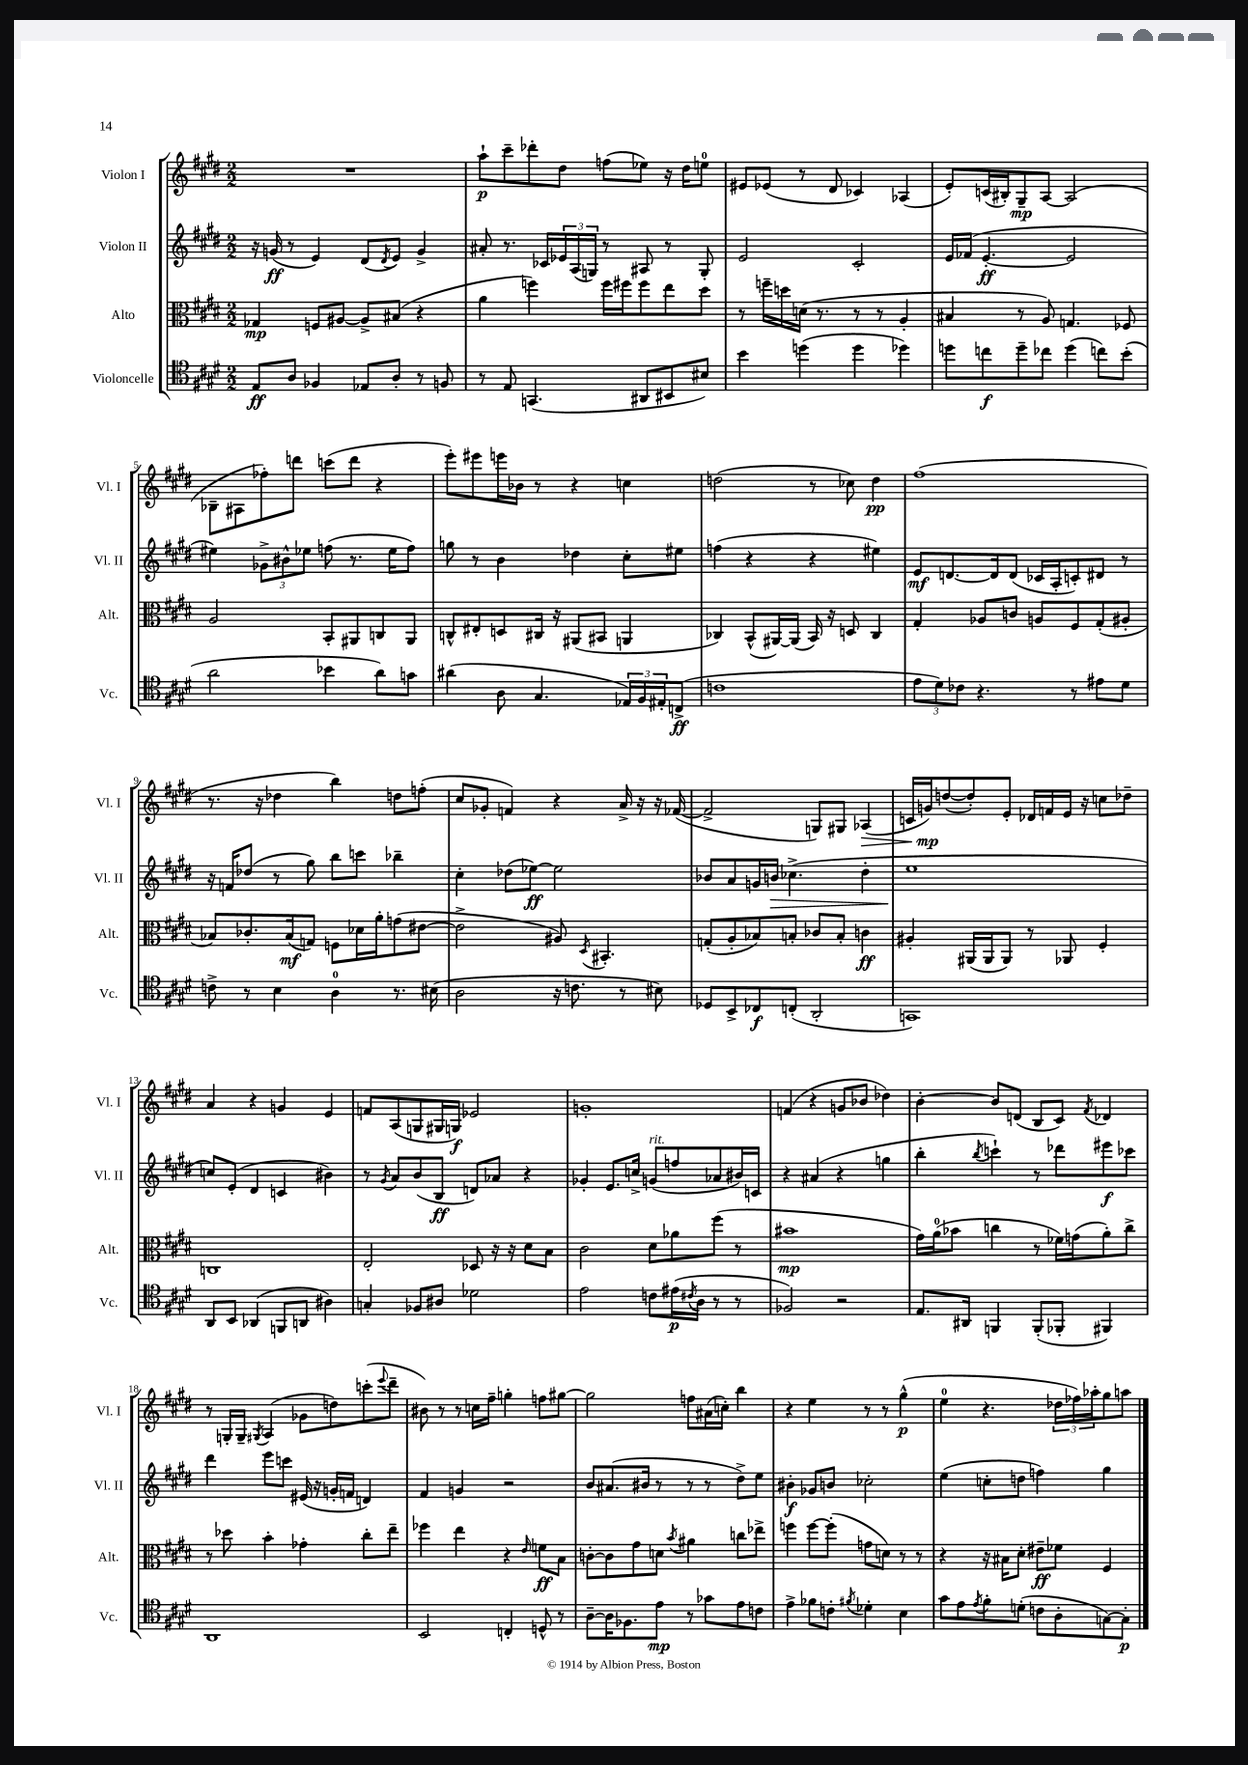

**kern	**kern	**kern	**kern
*staff4	*staff3	*staff2	*staff1
*clefC4	*clefC3	*clefG2	*clefG2
*k[f#c#g#d#]	*k[f#c#g#d#]	*k[f#c#g#d#]	*k[f#c#g#d#]
*M2/2	*M2/2	*M2/2	*M2/2
8E/L	4G-/	16r	1r
.	.	(16g/	.
8A/J	.	8r	.
4F-/	8F/L	4e/)	.
.	[8A#/J	.	.
8E-/L	8A#^/]L	(8d#/L	.
.	.	8qd#/	.
8A'/J	(8B#/J	8e/J)	.
8r	4r	4g^/	.
8F/	.	.	.
=	=	=	=
8r	4a\	8a#'/	8aa`\L
8E/	.	8.r	8ccc#~\
(4.GG/	4ff\)	.	8ddd-'\
.	.	16c-/LL	.
.	.	24e-/	8dd#\J
.	.	(24A/	.
.	.	24G/JJ)	.
.	16ff\LL	8r	(8ff\L
.	16ff#\J	.	.
8AA#/L	8ff#\	8A#/	8ee-\J)
8BB#/	8ee\	8r	16r
.	.	.	16dd#\LK
8B#/J)	8dd#\J	8G'/	8ee\J
=	=	=	=
4b\	8r	2e/	8e#/L
.	16ff~\LL	.	(8e-/J
.	16dd\	.	.
(4dd\	(16d\JJ	.	8r
.	8.r	.	.
.	.	.	8d#/
4dd\	8r	2c#'/	4c-/)
.	8r	.	.
4dd-\)	4A'/	.	(4A-/
=	=	=	=
8dd\L	4B#/	16e/LL	8e'/L)
.	.	(16f-/JJ	.
8cc\	.	[4.e'/	(16c/L
.	.	.	16B#'/J)
8dd~\	8r	.	8G#~/
8cc-\J	8A/)	.	[8A/J
(4dd\	4.G/	2e/]	(2A/]
8cc\L)	.	.	.
(8b'\J	8F-/	.	.
=	=	=	=
2a\	2A/	4ee#\)	8B-~\L
.	.	.	8A#\
.	.	12g-^\L	8ff-'\)
.	.	12b#^^\	.
.	.	.	8ddd\J
.	.	12ee-\J	.
4b-\	8BB'/L	(8ff\	(8ccc\L
.	8AA#/	8.r	8ddd\J
8a\L)	8C/	.	4r
.	.	16ee-\LK	.
8g\J	8AA#/J	8ff\J)	.
=	=	=	=
(4a#\	8C^^/L	8gg\	8eee'\L)
.	8E#'/	8r	8eee#\
8A\	8D/	4b\	16eee\L
.	.	.	16b-\JJ
4.G#/	16C#/Jk	.	8r
.	16r	.	.
.	(8AA#/L	4dd-\	4r
.	8BB#/J	.	.
24E-/LL)	4AA/	8cc#'\L	4cc\
24F#/	.	.	.
24E#'/J	.	.	.
(8C^/J	.	8ee#\J	.
=	=	=	=
1c	4C-/)	(4ff\	(2dd\
.	(8BB^^/L	4r	.
.	[16AA#/L)	.	.
.	(16AA#/]JJ	.	.
.	16BB/)	4r	8r
.	16r	.	.
.	8D/	.	8cc-\)
.	4C-/	4ee#\)	4dd\
=	=	=	=
12e\L	4G#'/	8e/L	(1ff#
12d#\)	.	.	.
.	.	[8.d/	.
12c-\J	.	.	.
4.r	8A-/L	.	.
.	.	16d/]k	.
.	8c/J	(8d/J	.
.	8A/L	16c-/LL	.
.	.	16A'/J	.
8r	8F#/	8c'/)	.
8e#\L	(8G#'/	8d#/J	.
8d#\J	8A#'/J	8r	.
=	=	=	=
8c^\	8B-/L)	16r	8.r
.	.	16f/LK	.
8r	8.c-'/	(8dd-/J	.
.	.	.	16r
4B\	.	8r	4dd-\
.	(16B-/k	.	.
.	8G/J)	8gg#\)	.
4A\	8F\L	8bb\L	4bb\)
.	16d-\L	8ccc\J	.
.	16a'\J	.	.
8.r	(8g\	4bb-~\	8dd\L
.	[8e#\J	.	(8ff'\J
(16B#\	.	.	.
=	=	=	=
2A\	2e#^\]	4cc#'\	8cc#/L
.	.	.	8g-'/J
.	.	(8dd-\L	4f/)
.	.	[8ee-\J)	.
16r	8A#/)	2ee-\]	4r
8.c\	.	.	.
.	8qD#/	.	.
.	4.BB#'/	.	.
8r	.	.	16a^/
.	.	.	16r
8B#\)	.	.	16r
.	.	.	([16f-/
=	=	=	=
8D-/L	(8G'/L	8b-/L	2f-^/]
8BB^/	8A'/	8a/	.
8C-/	8B-/)	16g/L	.
.	.	16b/JJ	.
(8C'/J	8B'/J	(4.cc-^\	.
2AA'/	8c-/L	.	8G/L)
.	8B'/J	.	8G#/J
.	4c\	4dd#'\	(4A-/
=	=	=	=
1GG)	4A#'/	1ee	16c/LL
.	.	.	16g/J)
.	.	.	([8dd/
.	(16AA#/LL	.	8dd'/])
.	16AA#/J	.	.
.	8AA#/J)	.	8e'/J
.	8r	.	16d-/LL
.	.	.	16f/
.	8AA-/	.	16e/JJ
.	.	.	16r
.	4F#'/	.	8cc\L
.	.	.	8dd-~\J
=	=	=	=
8AA/L	1C	8cc/L)	4a/
8BB/J	.	(8e'/J	.
(4AA-/	.	4d#/	4r
8FF/L	.	4c/	4g/
8AA/J	.	.	.
4A#\)	.	4b#\)	4e/
=	=	=	=
4G'/	2E'/	8r	8f/L
.	.	8qg#/	.
.	.	8a/L	(8A/
8F-/L	.	(8b/	8G/
8A#/J	.	8B/J	16G#/L
.	.	.	16G/JJ)
2d-\	8D-/	8d/L)	2e-/
.	16r	8a-/J	.
.	16r	.	.
.	8d#\L	4r	.
.	8B\J	.	.
=	=	=	=
2e\	2c#\	4g-'/	1g'
.	.	8.e/L	.
.	.	16cc^/Jk	.
8c\L	8d#\L	(8g/L	.
(16e#\L	8a-\	8ff/	.
8qc#/	.	.	.
16A\JJ	.	.	.
8r	(8ff#\J	8a-/	.
8r	8r	16b#/L)	.
.	.	16c/JJ	.
=	=	=	=
2F-/)	1b#	4r	(4f/
.	.	(4a#/	4r
2r	.	4r	8g/L
.	.	.	8b-/J
.	.	4gg\	4dd-\)
=	=	=	=
8.E/L	16g#\LL)	4bb'\	[4b'\
.	(16a\J	.	.
.	8b-\J	.	.
16AA#/Jk	.	.	.
.	.	8qbb/	.
4FF/	4cc\	4ccc`\)	8b/]L
.	.	.	(8d/J
(8FF'/L	8r	8r	8B/L
8FF-'/J	16f-\LL)	8ddd-\L	8c#/J)
.	(16g\J	.	.
.	.	.	8qf#/
4FF#/)	8a'\)	8eee#\	4d-/
.	8cc^\J	8ccc-\J	.
=	=	=	=
1AA	8r	4ddd#\	8r
.	8dd-\	.	16G'/LL
.	.	.	16G~/JJ
.	.	.	8qG#/
.	4b'\	8eee\L	(4A/
.	.	8ccc\J	.
.	4g-'\	(16e#/	8g-\L
.	.	16r	.
.	.	16g'/LL	8dd\)
.	.	16f/JJ	.
.	8cc#'\L	4d/)	(8ccc'\
.	.	.	8qqeee/
.	8ee~\J	.	8ddd#~\J
=	=	=	=
2BB/	4ff-\	4f#/	8b#\)
.	.	.	8r
.	4ee\	4g/	8r
.	.	.	16cc\LL
.	.	.	16ff#~\JJ
4C'/	4r	2r	4gg'\
.	16qqe/	.	.
8D^^/	8f\L	.	8ff\L
8r	8B\J	.	[8gg#\J
=	=	=	=
[8A~\L	[8c'\L	8b/L	2gg#\]
16A\]K	8c\]	(8.a#/	.
8.F-\	.	.	.
.	8g#\	.	.
.	.	16b#/Jk	.
8e\J	8d\J	8r	.
.	8qb/	.	.
8r	4a#\	8r	8ff\L
8g-\L	.	8r	(16a#\L
.	.	.	16cc'\JJ)
8e\	8cc\L	8dd#^\L)	4bb\
8c\J	8ee-^\J	8ee\J	.
=	=	=	=
4e^\	4ff\	4b#'\	4r
8f-\L	[8ff\L	8g-/L	4ee\
8c'\J	(8ff'\]J	8b/J	.
8qf#/	.	.	.
4d-'\	8g\L	2cc-'\	8r
.	8d\J)	.	8r
4B\	8r	.	(4gg#^^\
.	8r	.	.
=	=	=	=
8g#\L	4r	(4ee\	4ee\
8e\	.	.	.
8qe/	.	.	.
8f#'\	16r	8cc'\L	4.r
.	16B#\LK	.	.
(8d'\J	8d#'\J	8dd\J	.
8c\L	8e#~\L	4ff\)	.
8A'\	8f-\J	.	24dd-\LL
.	.	.	24ff-\)
.	.	.	24aa-'\J
[8G\)	4F#/	4gg#\	8gg#\
8G'\]J	.	.	8aa\J
==	==	==	==
*-	*-	*-	*-
